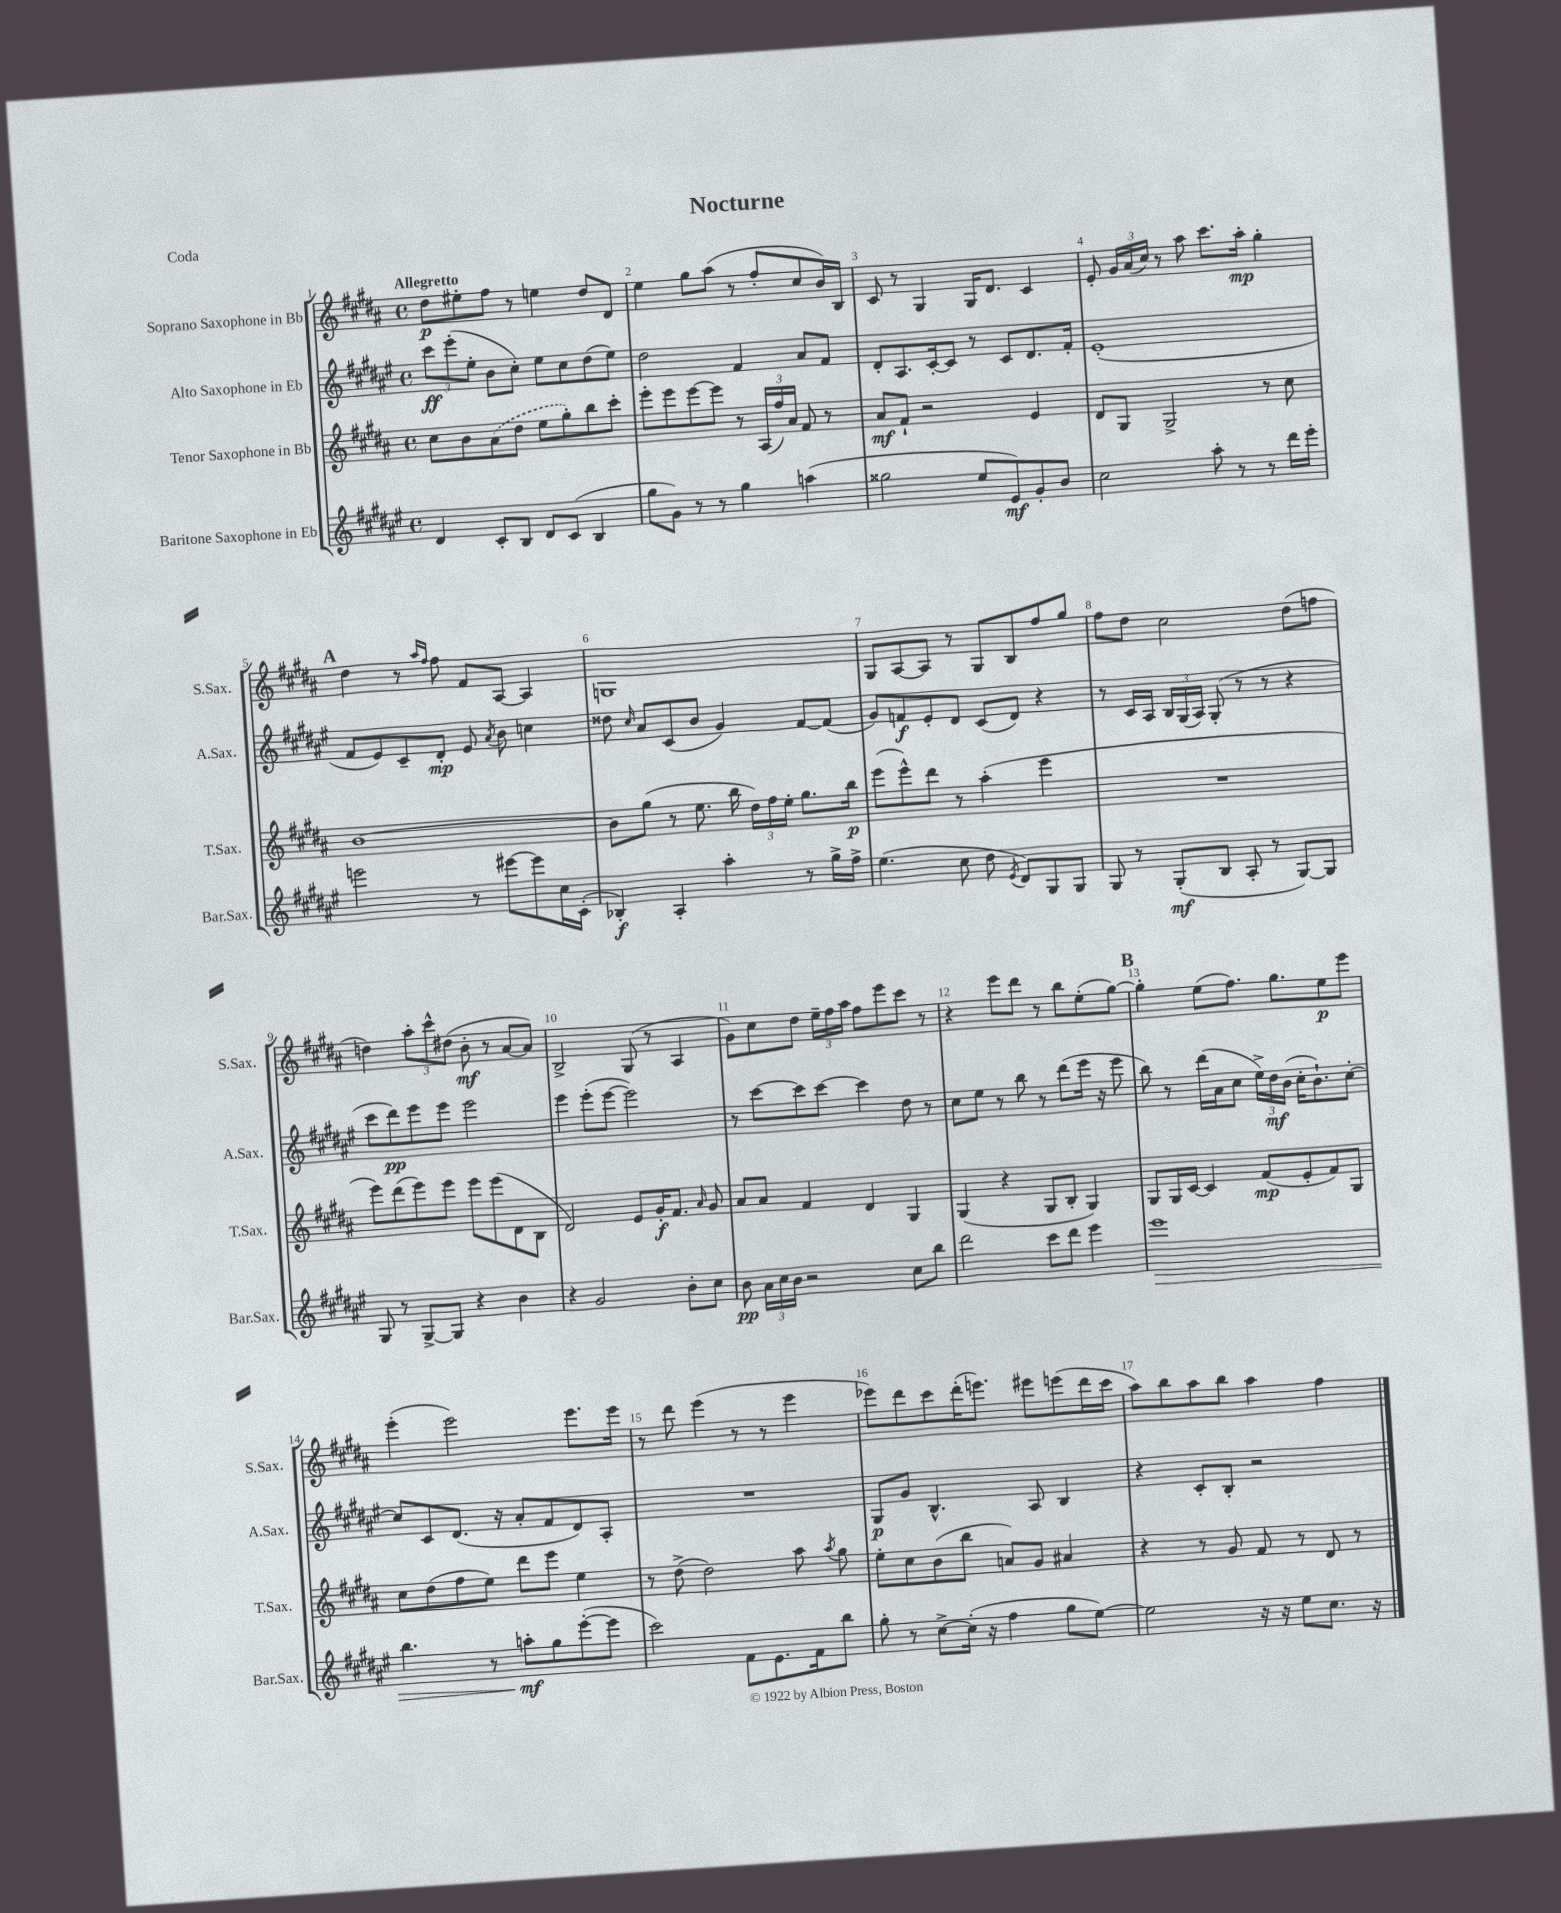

**kern	**dynam	**kern	**dynam	**kern	**dynam	**kern	**dynam
*part4	*part4	*part3	*part3	*part2	*part2	*part1	*part1
*staff4	*staff4	*staff3	*staff3	*staff2	*staff2	*staff1	*staff1
*I"Baritone Saxophone in Eb	*	*I"Tenor Saxophone in Bb	*	*I"Alto Saxophone in Eb	*	*I"Soprano Saxophone in Bb	*
*I'Bar.Sax.	*	*I'T.Sax.	*	*I'A.Sax.	*	*I'S.Sax.	*
*clefG2	*	*clefG2	*	*clefG2	*	*clefG2	*
*k[f#c#g#d#a#e#]	*	*k[f#c#g#d#a#]	*	*k[f#c#g#d#a#e#]	*	*k[f#c#g#d#a#]	*
*M4/4	*	*M4/4	*	*M4/4	*	*M4/4	*
*met(c)	*	*met(c)	*	*met(c)	*	*met(c)	*
=1	=1	=1	=1	=1	=1	=1	=1
!	!	!	!	!	!	!LO:TX:a:B:t=Allegretto	!
4d#/	.	8cc#\L	.	12ccc#\L	ff	8dd#\L	p
.	.	.	.	(12eee#'\	.	.	.
.	.	8b\	.	.	.	8ee#X'\	.
.	.	.	.	12ee#'\J	.	.	.
8c#'/L	.	(8a#\	.	8b\L	.	8ff#\J	.
8B/J	.	8dd#\J	.	8cc#'\J)	.	8r	.
8d#/L	.	8ee\L	.	8ee#\L	.	4een\	.
(8c#/J	.	8gg#'\)	.	8cc#\	.	.	.
4B/	.	8bb\	.	(8dd#\	.	8dd#/L	.
.	.	8ccc#'\J	.	8ee#\J)	.	8d#/J	.
=2	=2	=2	=2	=2	=2	=2	=2
8gg#\L	.	8eee'\L	.	2dd#\	.	4ee\	.
8g#\J)	.	8eee\	.	.	.	.	.
8r	.	[8eee\	.	.	.	8gg#\L	.
8r	.	8eee\J]	.	.	.	(8aa#\J	.
4gg#\	.	8r	.	4f#/	.	8r	.
.	.	(24A#/LL	.	.	.	8ff#'/L	.
.	.	24ff#/)	.	.	.	.	.
.	.	24a#/JJ	.	.	.	.	.
(4aan\	.	8f#/	.	8a#/L	.	8cc#/	.
.	.	8r	.	8f#/J	.	16b/L)	.
.	.	.	.	.	.	16B/JJ	.
=3	=3	=3	=3	=3	=3	=3	=3
2gg##X\	.	8a#/L	mf	8d#'/L	.	8c#/	.
.	.	8f#`/J	.	8.A#/	.	8r	.
.	.	2r	.	.	.	4G#/	.
.	.	.	.	[16c#'/k	.	.	.
.	.	.	.	8c#/J]	.	.	.
8ee#/L	.	.	.	8r	.	16G#/KL	.
.	.	.	.	.	.	8.d#/J	.
8e#/)	mf	.	.	8c#/L	.	.	.
8g#'/	.	4e/	.	8.d#/	.	4c#/	.
8b/J	.	.	.	.	.	.	.
.	.	.	.	16f#'/Jk	.	.	.
=4	=4	=4	=4	=4	=4	=4	=4
2cc#\	.	8d#/L	.	(1e#'	.	8e'/	.
.	.	8G#/J	.	.	.	24g#/LL	.
.	.	.	.	.	.	(24a#/	.
.	.	.	.	.	.	24cc#/JJ)	.
.	.	2G#^/	.	.	.	8r	.
.	.	.	.	.	.	8aa#\	.
8aa#'\	.	.	.	.	.	8.ccc#\L	.
8r	.	.	.	.	.	.	.
.	.	.	.	.	.	16aa#'\Jk	mp
8r	.	8r	.	.	.	4gg#'\	.
16ddd#\LL	.	8cc#\	.	.	.	.	.
16eee#'\JJ	.	.	.	.	.	.	.
!!LO:LB:g=z
!!LO:REH:place=s1:t=A
=5	=5	=5	=5	=5	=5	=5	=5
2eeen\	.	[1b	.	8f#/L	.	4dd#\	.
.	.	.	.	8e#/)	.	.	.
.	.	.	.	8c#~/	.	8r	.
.	.	.	.	.	.	16qqaa#/LL	.
.	.	.	.	.	.	16qqff#/JJ	.
.	.	.	.	8d#'/J	mp	8ff#\	.
8r	.	.	.	8e#/	.	8f#/L	.
.	.	.	.	8qa#/	.	.	.
[8eee#X\L	.	.	.	8b\	.	[8A#/J	.
8eee#\]	.	.	.	4ccn\	.	4A#/]	.
16cc#\L	.	.	.	.	.	.	.
(16c#'\JJ	.	.	.	.	.	.	.
=6	=6	=6	=6	=6	=6	=6	=6
4B-X'/)	f	8b\L]	.	8dd##X\	.	1Gn	.
.	.	.	.	16qqcc#/	.	.	.
.	.	(8gg#\J	.	8a#/L	.	.	.
4A#'/	.	8r	.	(8c#/	.	.	.
.	.	8.ee\	.	8b/J	.	.	.
4aa#'\	.	.	.	4g#/)	.	.	.
.	.	16bb\	.	.	.	.	.
.	.	24dd#\LL)	.	.	.	.	.
.	.	24ff#\	.	.	.	.	.
.	.	24ee'\JJ	.	.	.	.	.
8r	.	8.gg#\L	.	[8f#/L	.	.	.
16gg#^\LL	.	.	.	(8f#/J]	.	.	.
16ff#^\JJ	.	16bb\Jk	p	.	.	.	.
=7	=7	=7	=7	=7	=7	=7	=7
(4.ee#\	.	(8eee\L	.	8g#/L)	.	8G#/L	.
.	.	8eee^^\)	.	8fn/	f	[8A#/	.
.	.	8ddd#\J	.	8e#'/	.	8A#/J]	.
8cc#\	.	8r	.	8d#/J	.	8r	.
8dd#\	.	(4aa#'\	.	(8c#/L	.	8G#/L	.
8qe#/	.	.	.	.	.	.	.
8d#/L)	.	.	.	8d#/J)	.	8B/	.
8G#/	.	4eee\	.	4r	.	8ff#/	.
8G#/J	.	.	.	.	.	8gg#/J	.
=8	=8	=8	=8	=8	=8	=8	=8
8G#/	.	1r	.	8r	.	8ff#\L	.
8r	.	.	.	16c#/LL	.	8dd#\J	.
.	.	.	.	16A#/JJ	.	.	.
(8G#'/L	mf	.	.	24B/LL	.	2cc#\	.
.	.	.	.	(24G#/	.	.	.
.	.	.	.	24A#/JJ)	.	.	.
8B/J	.	.	.	(8G#'/	.	.	.
8A#'/	.	.	.	8r	.	.	.
8r	.	.	.	8r	.	.	.
[8G#/L)	.	.	.	4r	.	(8dd#\L	.
8G#/J]	.	.	.	.	.	8ffn\J	.
!!LO:LB:g=z
=9	=9	=9	=9	=9	=9	=9	=9
8G#/	.	8eee\L)	.	8ccc#\L	.	4ddn\)	.
8r	.	(8ddd#\	.	8ddd#\)	pp	.	.
[8G#^/L	.	8eee\)	.	8eee#\	.	12aa#'\L	.
.	.	.	.	.	.	12ccc#^^\	.
8G#/J]	.	8eee\J	.	8eee#\J	.	.	.
.	.	.	.	.	.	(12dd#X\J	.
4r	.	8eee\L	.	2eee#\	.	8b'\	mf
.	.	(8eee\	.	.	.	8r	.
4b\	.	8d#\	.	.	.	[8a#/L	.
.	.	8B\J	.	.	.	8a#/J])	.
=10	=10	=10	=10	=10	=10	=10	=10
4r	.	2d#/)	.	4eee#\	.	2B^/	.
2g#/	.	.	.	(8eee#'\L	.	.	.
.	.	.	.	[8eee#\J	.	.	.
.	.	8e/L	.	2eee#\])	.	(8G#/	.
.	.	16g#'/K	f	.	.	8r	.
.	.	8.f#/J	.	.	.	.	.
8b'\L	.	.	.	.	.	4A#/	.
.	.	16qqa#/	.	.	.	.	.
8cc#\J	.	8g#/	.	.	.	.	.
=11	=11	=11	=11	=11	=11	=11	=11
8b\	pp	8a#/L	.	8r	.	8g#\L)	.
24a#\LL	.	8a#/J	.	[8ccc#\L	.	8cc#\	.
24cc#\	.	.	.	.	.	.	.
24b\JJ	.	.	.	.	.	.	.
2r	.	4f#/	.	8ccc#\]	.	8dd#\J	.
.	.	.	.	[8ccc#\J	.	24ee~\LL	.
.	.	.	.	.	.	24ff#\	.
.	.	.	.	.	.	24aa#\JJ	.
.	.	4d#/	.	4ccc#\]	.	8ff#\L	.
.	.	.	.	.	.	8eee\	.
8cc#\L	.	4G#/	.	8dd#\	.	8ccc#\J	.
8bb\J	.	.	.	8r	.	8r	.
=12	=12	=12	=12	=12	=12	=12	=12
2ddd#\	.	(4G#/	.	8cc#\L	.	4r	.
.	.	.	.	8ee#\J	.	.	.
.	.	4r	.	8r	.	8eee\L	.
.	.	.	.	8bb\	.	8ddd#\J	.
8ccc#\L	.	8G#/L	.	8r	.	8r	.
8ddd#\J	.	8B'/J	.	(8ddd#\L	.	8bb\L	.
4eee#\	.	4G#/)	.	16eee#\Jk	.	(8ee'\	.
.	.	.	.	16r	.	.	.
.	.	.	.	8eee#\	.	[8gg#\J)	.
!!LO:REH:place=s1:t=B
=13	=13	=13	=13	=13	=13	=13	=13
!	!LO:HP:b	!	!	!	!	!	!
1eee#	>	8G#/L	.	8bb\)	.	4gg#'\]	.
.	.	16G#/L	.	8r	.	.	.
.	.	[16c#/JJ	.	.	.	.	.
.	.	4c#/]	.	(16ddd#\LL	.	(8ee\L	.
.	.	.	.	16a#\J	.	.	.
.	.	.	.	8cc#\J	.	8.ff#\J)	.
.	.	(8f#/L	mp	24ee#^\LL)	.	.	.
.	.	.	.	24dd#\	mf	.	.
.	.	.	.	.	.	8.gg#\L	.
.	.	.	.	(24b\JJ	.	.	.
.	.	8e'/	.	16cc#'\KL	.	.	.
.	.	.	.	8.b`\)	.	.	.
.	.	8f#/)	.	.	.	8ee\	p
.	.	8G#/J	.	[8cc#'\J	.	8eee\J	.
!!LO:LB:g=z
=14	=14	=14	=14	=14	=14	=14	=14
4.bb\	.	8cc#\L	.	8cc#/L]	.	(4eee'\	.
.	.	(8dd#\	.	8c#/	.	.	.
.	.	8ff#\	.	(8.d#/J	.	2eee\)	.
8r	.	8ee\J)	.	.	.	.	.
.	.	.	.	16r	.	.	.
8aan'\L	mf	8ddd#\L	.	8a#'/L	.	.	.
8gg#\	]	8eee\J	.	8f#/	.	.	.
([8eee#'\	.	4ee\	.	8d#/)	.	8.eee\L	.
8eee#\J]	.	.	.	8A#'/J	.	.	.
.	.	.	.	.	.	16eee\Jk	.
=15	=15	=15	=15	=15	=15	=15	=15
2ccc#\)	.	8r	.	1r	.	8r	.
.	.	(8dd#^\	.	.	.	8ddd#\	.
.	.	2dd#\)	.	.	.	(4eee\	.
8f#\L	.	.	.	.	.	8r	.
8.e#\	.	.	.	.	.	8r	.
.	.	8aa#\	.	.	.	4eee\	.
16f#\k	.	.	.	.	.	.	.
.	.	8qaa#/	.	.	.	.	.
8bb\J	.	8gg#\	.	.	.	.	.
=16	=16	=16	=16	=16	=16	=16	=16
8gg#'\	.	8ee'\L	.	8G#/L	p	8eee-X\L)	.
8r	.	8cc#\	.	8g#/J	.	8ddd#\	.
[8cc#^\L	.	(8b\	.	4.B^^/	.	8ccc#\	.
(16cc#'\Jk]	.	8bb\J	.	.	.	(16ddd#'\K	.
16r	.	.	.	.	.	8.eeen\J)	.
4ff#\	.	8an/L)	.	.	.	.	.
.	.	8g#/J	.	8A#/	.	8eee#X\L	.
8gg#\L	.	4a#X/	.	4B/	.	(8eeen\	.
[8ee#\J)	.	.	.	.	.	16ddd#\L	.
.	.	.	.	.	.	16ccc#\JJ	.
=17	=17	=17	=17	=17	=17	=17	=17
2ee#\]	.	4r	.	4r	.	8aa#\L)	.
.	.	.	.	.	.	8bb\	.
.	.	8r	.	8c#'/L	.	8aa#\	.
.	.	8g#/	.	8B'/J	.	8bb\J	.
16r	.	8f#/	.	2r	.	4aa#\	.
16r	.	.	.	.	.	.	.
8ee#\L	.	8r	.	.	.	.	.
8.cc#\J	.	8d#/	.	.	.	4ff#\	.
.	.	8r	.	.	.	.	.
16r	.	.	.	.	.	.	.
==	==	==	==	==	==	==	==
*-	*-	*-	*-	*-	*-	*-	*-
